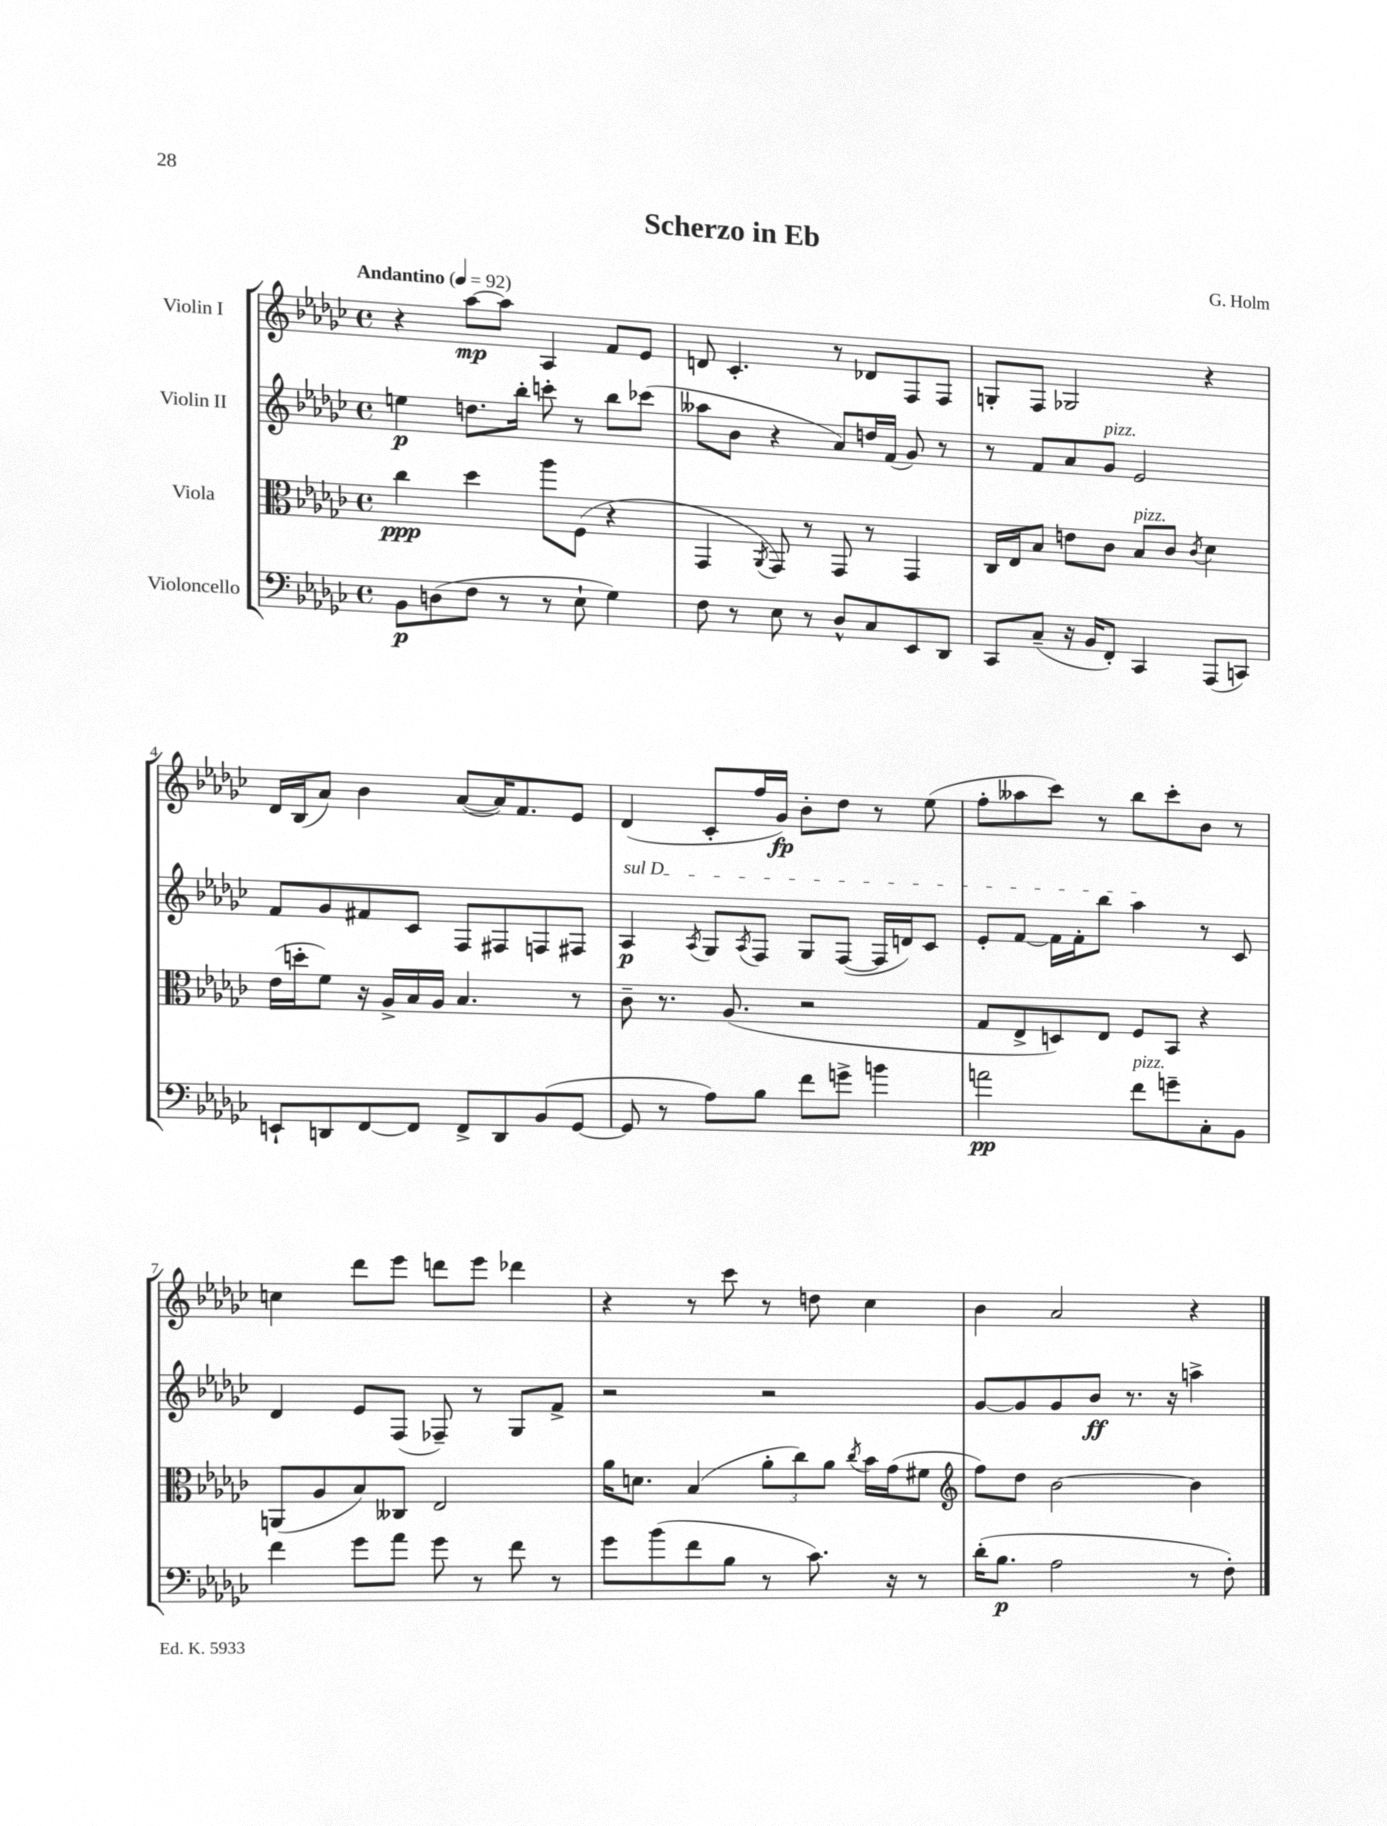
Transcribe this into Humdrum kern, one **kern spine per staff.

**kern	**kern	**kern	**kern
*staff4	*staff3	*staff2	*staff1
*clefF4	*clefC3	*clefG2	*clefG2
*k[b-e-a-d-g-c-]	*k[b-e-a-d-g-c-]	*k[b-e-a-d-g-c-]	*k[b-e-a-d-g-c-]
*M4/4	*M4/4	*M4/4	*M4/4
*met(c)	*met(c)	*met(c)	*met(c)
*MM92	*MM92	*MM92	*MM92
8BB-	4cc-	4ee	4r
(8D	.	.	.
8F	4dd-	8.dd	[8aa-
8r	.	.	8aa-]
.	.	16bb-'	.
8r	8aa-	8ccc'	4A-
8E-`	(8F	8r	.
4G-)	4r	8bb-	8f
.	.	(8ccc-	8e-
=	=	=	=
8F	4GG-	8aa--	8d
8r	.	8b-	4.c-'
.	8qAA-	.	.
8E-	8GG-)	4r	.
8r	8r	.	.
8D-^^	8GG-	8a-)	8r
8C-	8r	16dd	8d-
.	.	(16f	.
8EE-	4GG-	8g-)	8F
8DD-	.	8r	8F
=	=	=	=
8CC-	16C-	8r	8G'
.	16E-	.	.
(8C-~	8B-	8f	8F
16r	8e	8a-	2G-
16BB-	.	.	.
8FF')	8c-	8g-	.
4CC-	8B-	2e-	.
.	8c-	.	.
.	8qc-	.	.
(8AAA-	4d-	.	4r
8CC)	.	.	.
=	=	=	=
8EE`	(16e-	8f	16d-
.	16dd'	.	(16B-
8DD	8f)	8g-	8a-)
[8FF	16r	8f#	4b-
.	16A-^	.	.
8FF]	16B-	8c-	.
.	16A-	.	.
8FF^	4.B-	8F	([8a-
8DD	.	8F#	16a-])
.	.	.	8.f
(8BB-	.	8F	.
[8GG-	8r	8F#	8e-
=	=	=	=
8GG-]	8c-~	4A-	(4d-
8r	8.r	.	.
.	.	8qA-	.
8A-)	.	8G-	8c-'
.	(8.A-	.	.
.	.	8qA-	.
8B-	.	8F	16ff
.	.	.	16g-)
8f	2r	8G-	8b-'
8g^	.	([8F	8dd-
4b	.	16F]	8r
.	.	16d)	.
.	.	8c-	(8ee-
=	=	=	=
2a	8G-	8e-'	8ff'
.	8E-^	[8f	8aa--
.	8D)	16f]	8ccc-)
.	.	16f'	.
.	8E-	8bb-	8r
8f	8F	4aa-	8bb-
8g~	8BB-	.	8ccc-'
8C-'	4r	8r	8b-
8BB-	.	8c-	8r
=	=	=	=
4f	(8AA	4d-	4cc
.	8A-	.	.
8g-	8B-)	8e-	8ddd-
8a-	8C--	(8F	8eee-
8g-	2E-	8F-~)	8ddd
8r	.	8r	8eee-
8f	.	8G-	4ddd-
8r	.	8f^	.
=	=	=	=
8g-	16a-	2r	4r
.	8.d	.	.
(8b-	.	.	.
8f	(4B-	.	8r
8B-	.	.	8ccc-
8r	12a-'	2r	8r
.	12cc-)	.	.
8.c-)	.	.	8dd
.	12a-	.	.
.	8qcc-	.	.
.	16b-	.	4cc-
16r	(16g-	.	.
8r	8f#	.	.
=	=	=	=
*	*clefG2	*	*
(16d-'	8ff)	[8g-	4b-
8.B-	.	.	.
.	8dd-	8g-]	.
2A-	[2b-	8g-	2a-
.	.	8b-	.
.	.	8.r	.
.	.	16r	.
8r	4b-]	4aa^	4r
8F')	.	.	.
==	==	==	==
*-	*-	*-	*-
